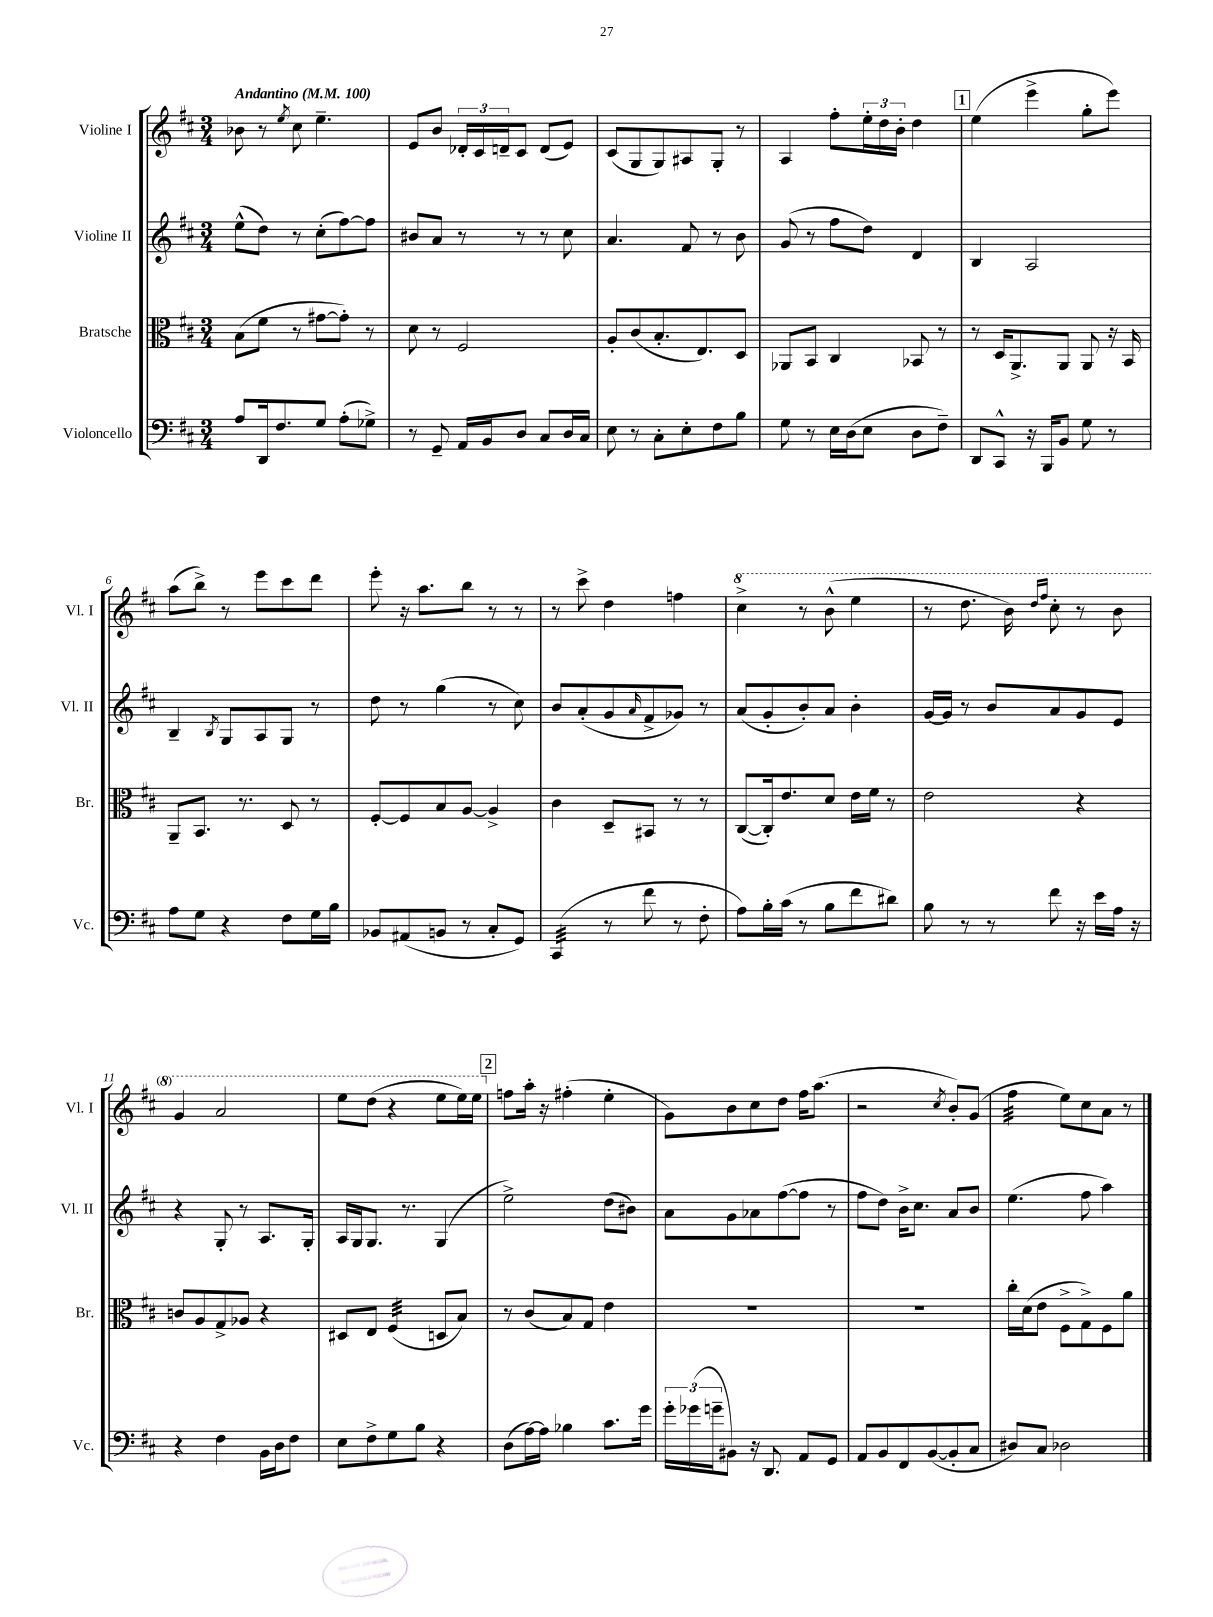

**kern	**kern	**kern	**kern
*staff4	*staff3	*staff2	*staff1
*clefF4	*clefC3	*clefG2	*clefG2
*k[f#c#]	*k[f#c#]	*k[f#c#]	*k[f#c#]
*M3/4	*M3/4	*M3/4	*M3/4
*MM100	*MM100	*MM100	*MM100
8A/L	(8B\L	(8ee^^\L	8b-\
16DD/k	8f#\J	8dd\J)	8r
8.F#/	.	.	.
.	.	.	8qee/
.	8r	8r	8cc#\
8G/J	[8g#\L	(8cc#'\L	4.ee~\
(8A'\L	8g#'\]J)	[8ff#\)	.
8G-^\J)	8r	8ff#\]J	.
=	=	=	=
8r	8d\	8b#/L	8e/L
8GG~/	8r	8a/J	8b/J
16AA/LL	2F#/	8r	24d-'/LL
.	.	.	24c#/
16BB/J	.	.	.
.	.	.	24d~/J
8D/J	.	8r	8c#/J
8C#/L	.	8r	(8d/L
16D/L	.	8cc#\	8e/J)
16C#/JJ	.	.	.
=	=	=	=
8E\	8A'/L	4.a/	(8c#/L
8r	(8c#/	.	8G/
8C#'\L	8.B'/	.	8G/)
8E'\	.	8f#/	8A#/
.	8.E/)	.	.
8F#\	.	8r	8G'/J
8B\J	8D/J	8b\	8r
=	=	=	=
8G\	8AA-/L	(8g/	4A/
8r	8BB/J	8r	.
16E\LL	4C#/	8ff#\L	8ff#'\L
(16D\J	.	.	.
8E\J	.	8dd\J)	24ee'\L
.	.	.	24dd\
.	.	.	24b'\JJ
8D\L	8BB-/	4d/	4dd\
8F#~\J)	8r	.	.
=	=	=	=
8DD/L	8r	4B/	(4ee\
8CC#^^/J	16D/LK	.	.
.	8.AA^/	.	.
16r	.	2A/	4eee^\
16BBB/LK	.	.	.
8BB/J	8AA/J	.	.
8G\	8AA/	.	8gg'\L
8r	16r	.	8eee\J)
.	16BB/	.	.
=	=	=	=
8A\L	8AA~/L	4B~/	(8aa\L
8G\J	8.BB/J	.	8bb^\J)
.	.	8qB/	.
4r	.	8G/L	8r
.	8.r	.	.
.	.	8A/	8eee\L
8F#\L	8D/	8G/J	8ccc#\
16G\L	8r	8r	8ddd\J
16B\JJ	.	.	.
=	=	=	=
8BB-/L	[8F#'/L	8dd\	8eee'\
(8AA#/	8F#/]	8r	16r
.	.	.	8.aa\L
8BB/J	8B/	(4gg\	.
8r	[8A/J	.	8bb\J
8C#'/L	4A^/]	8r	8r
8GG/J)	.	8cc#\)	8r
=	=	=	=
(4CC#/	4c#\	8b/L	8r
.	.	(8a'/	8ccc#^\
8r	8D~/L	8g/	4dd\
.	.	16qqa/	.
8f#\	8BB#/J	8f#^/	.
8r	8r	8g-/J)	4ff\
8F#'\	8r	8r	.
=	=	=	=
8A\L)	([8C#/L	(8a/L	4ccc#^\
16B'\L	16C#'/]k)	8g'/	.
(16c#\JJ	8.e/	.	.
8r	.	8b'/)	8r
8B\L	8d/J	8a/J	(8bb^^\
8f#\	16e\LL	4b'\	4eee\
.	16f#\JJ	.	.
8d#\J)	8r	.	.
=	=	=	=
8B\	2e\	[16g/LL	8r
.	.	16g/]JJ	.
8r	.	8r	8.ddd\
8r	.	8b/L	.
.	.	.	16bb\)
.	.	.	16qqddd/LL
.	.	.	16qqfff#/JJ
8f#\	.	8a/	8ccc#'\
16r	4r	8g/	8r
16e\LL	.	.	.
16A\JJ	.	8e/J	8bb\
16r	.	.	.
=	=	=	=
4r	8c/L	4r	4gg/
.	8A/	.	.
4F#\	8G^/	8G'/	2aa/
.	8A-/J	8r	.
16BB\LL	4r	8.A/L	.
16D\J	.	.	.
8F#\J	.	.	.
.	.	16G'/Jk	.
=	=	=	=
8E\L	8D#/L	16A/LL	8eee\L
.	.	16G/J	.
8F#^\	8E/J	8.G/J	(8ddd\J
8G\	(4F#/	.	4r
.	.	8.r	.
8B\J	.	.	.
4r	8D/L	(4G/	8eee\L
.	8B/J)	.	16eee\L)
.	.	.	16eee\JJ
=	=	=	=
(8D\L	8r	2ee^\)	8ff\L
[16A\L)	(8c#/L	.	16aa'\Jk
16A\]JJ	.	.	16r
4B-\	8B/)	.	(4ff#'\
.	8G/J	.	.
8.c#\L	4e\	(8dd\L	4ee'\
.	.	8b#\J)	.
16g\Jk	.	.	.
=	=	=	=
24g'\LL	2.r	8a\L	8g\L)
(24g-\	.	.	.
24g~\J	.	.	.
8BB#\J)	.	8g\	8b\
16r	.	8a-\	8cc#\
8.DD/	.	.	.
.	.	([8ff#\	8dd\J
8AA/L	.	8ff#\]J	16ff#\LK
.	.	.	(8.aa\J
8GG/J	.	8r	.
=	=	=	=
8AA/L	2.r	8ff#\L	2r
8BB/	.	8dd\J)	.
8FF#/	.	16b^\LK	.
.	.	8.cc#\J	.
([8BB/	.	.	.
.	.	.	8qcc#/
8BB'/]	.	8a/L	8b'/L)
8C#/J	.	8b/J	(8g/J
=	=	=	=
8D#/L)	16cc#'\LL	(4.ee\	4ff#\
.	(16d\J	.	.
8C#/J	8e\J	.	.
2D-\	8F#^\L	.	8ee\L)
.	8G^\)	8ff#\	8cc#\
.	8F#\	4aa\)	8a\J
.	8a\J	.	8r
==	==	==	==
*-	*-	*-	*-
